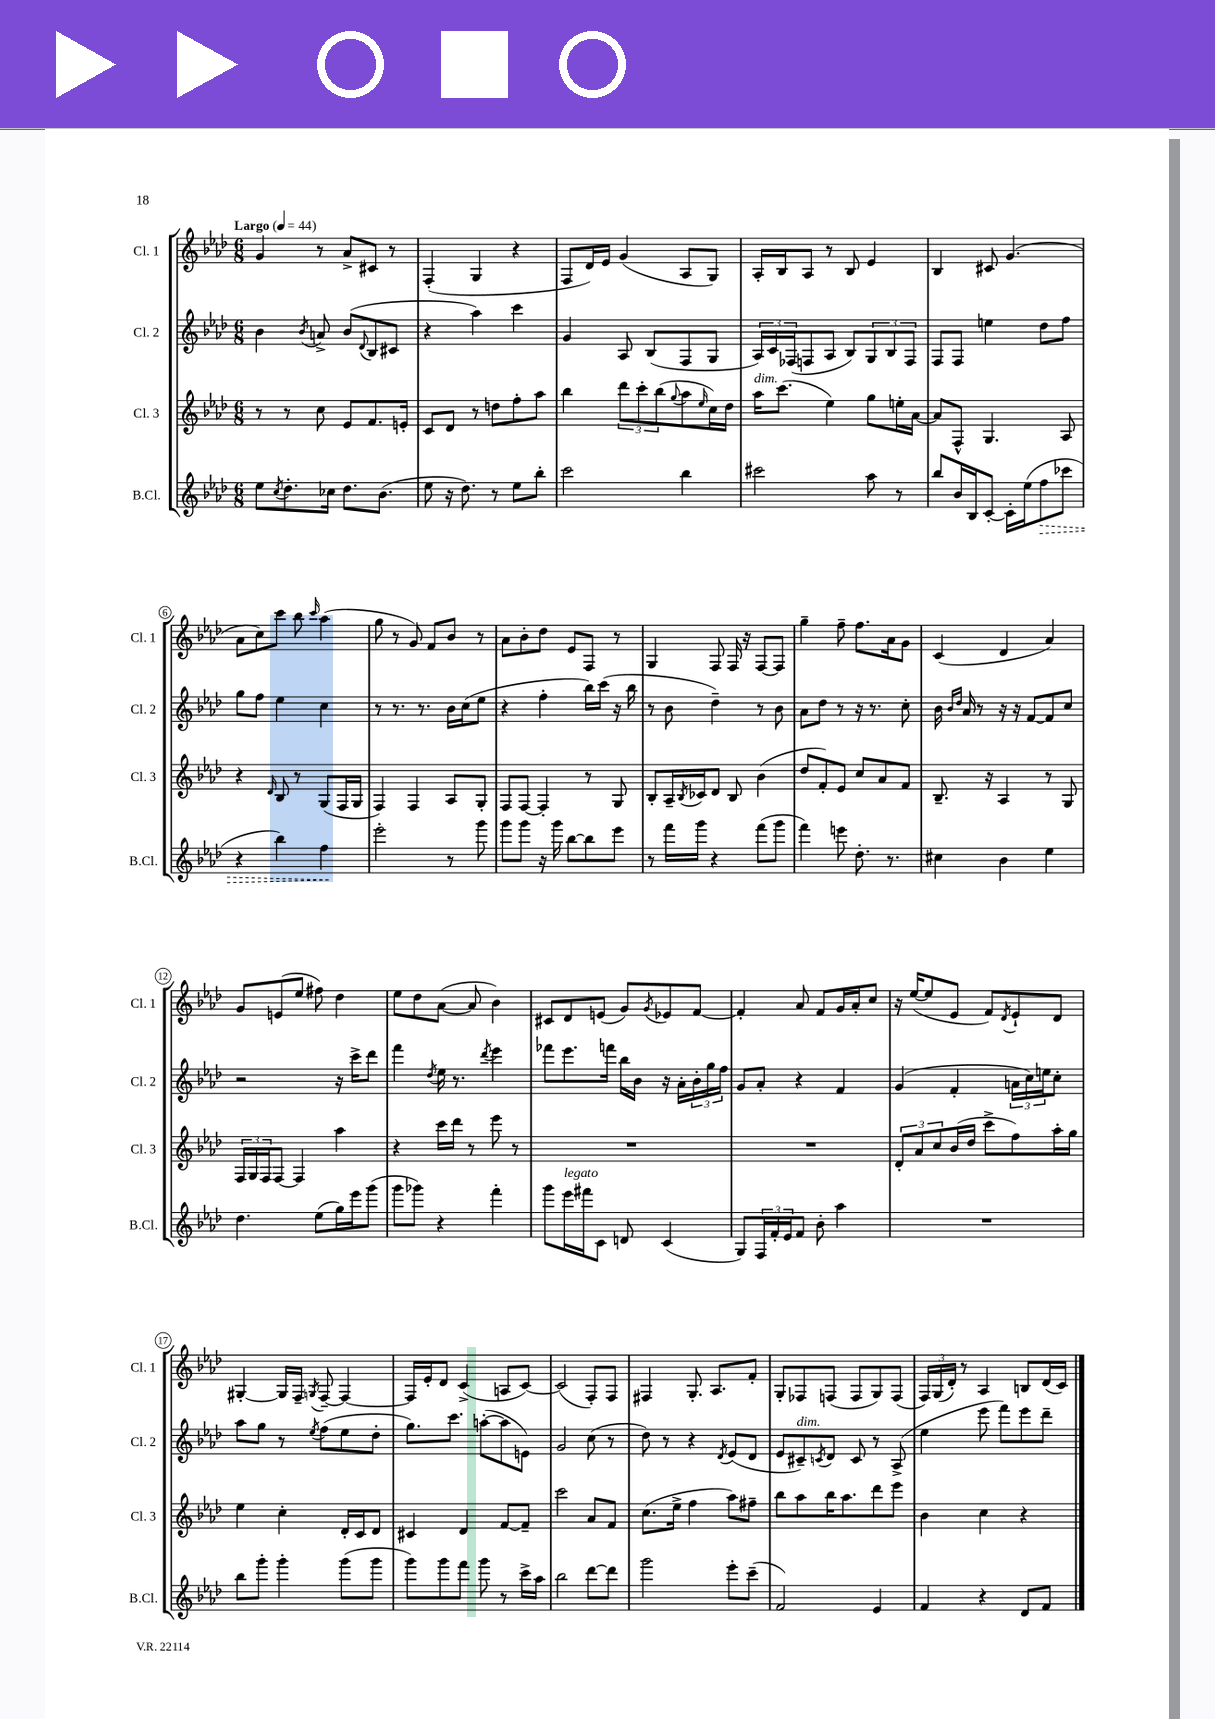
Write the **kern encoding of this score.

**kern	**kern	**kern	**kern
*staff4	*staff3	*staff2	*staff1
*clefG2	*clefG2	*clefG2	*clefG2
*k[b-e-a-d-]	*k[b-e-a-d-]	*k[b-e-a-d-]	*k[b-e-a-d-]
*M6/8	*M6/8	*M6/8	*M6/8
*MM44	*MM44	*MM44	*MM44
8ee-	8r	4b-	4g
8qcc	.	.	.
8.dd-'	8r	.	.
.	.	8qb-	.
.	8cc	8a^	8r
16cc-	.	.	.
8.dd-	8e-	(8b-	8a-^
.	.	8qqd-	.
.	8.f	8B-	8c#
(8.b-	.	.	.
.	.	8c#	8r
.	16e'	.	.
=	=	=	=
8ee-	8c	4r	(4F'
16r	8d-	.	.
8.dd-)	.	.	.
.	8r	4aa-)	4G
8r	8dd	.	.
8ee-	8ff'	4ccc	4r
8bb-'	8aa-	.	.
=	=	=	=
2ccc	4bb-	4g	8F
.	.	.	16d-)
.	.	.	16e-
.	12ddd-	8A-	(4g
.	12ccc'	.	.
.	.	(8B-	.
.	(12bb-	.	.
.	8qqgg	.	.
4bb-	8aa-	8F	8A-
.	16qqee-	.	.
.	16cc)	8G	8G)
.	16dd-	.	.
=	=	=	=
2ccc#	16aa-	24A-)	16A-'
.	.	24c	.
.	(8.ccc	.	16B-
.	.	(24F-	.
.	.	8F	8A-
.	4ee-)	8A-	8r
.	.	8B-)	8B-
8aa-	8gg	12G	4e-
.	.	12B-	.
8r	16ee'	.	.
.	.	12F	.
.	[16a-	.	.
=	=	=	=
8bb-	8a-]	8F	4B-
16b-	8F^^	8F	.
16B-	.	.	.
[8c'	4.G	4ee	8c#
16c']	.	.	(4.g
(16ee-	.	.	.
8ff	.	8dd-	.
8ccc-	8A-	8ff	.
=	=	=	=
4r	4r	8gg	8a-
.	.	8ff	8cc)
.	16qqd-	.	.
4bb-)	8B-	4ee-	8ccc
.	8r	.	8bb-
.	.	.	16qqccc
4ff	(8G	4cc	(4aa-
.	16F	.	.
.	16G	.	.
=	=	=	=
2eee-'	4F)	8r	8gg
.	.	8.r	8r
.	4F	.	8g)
.	.	8.r	.
.	.	.	8f
8r	8A-	16b-	8b-
.	.	(16cc	.
8ggg	8G'	8ee-	8r
=	=	=	=
8ggg	8F	4r	8a-
8ggg	[8F	.	8b-'
16r	4F']	4ff'	8dd-
16ggg	.	.	.
[8bb-	.	.	8e-
8bb-]	8r	16bb-)	8F
.	.	(16ccc	.
8eee-	8G	16r	8r
.	.	16bb-	.
=	=	=	=
8r	8B-'	8r	4G
16fff	16A-~	8b-	.
.	8qB-	.	.
16ggg	16c-	.	.
4r	8d-	4dd-~)	8F
.	8B-	.	16F
.	.	.	16r
(8fff	(4b-	8r	[8F
8ggg	.	8b-	8F]
=	=	=	=
4fff)	8dd-	8a-	4gg~
.	8f')	8dd-	.
8eee	8e-	8r	8ff~
8.dd-'	8cc	16r	8.ff
.	.	8.r	.
.	8a-	.	.
8.r	.	.	16a-
.	8f	8cc'	8g
=	=	=	=
4cc#	8.B-~	16b-	(4c
.	.	16qqb-	.
.	.	16qqdd-	.
.	.	16a-	.
.	.	8r	.
.	16r	.	.
4b-	4A-	16r	4d-
.	.	16r	.
.	.	[8f	.
4ee-	8r	8f]	4a-)
.	8G	8cc	.
=	=	=	=
4.dd-	24F	2r	8g
.	24G	.	.
.	24F	.	.
.	[8F	.	(8e
.	4F]	.	8ee-
(8ee-	.	.	8ff#)
16gg)	4aa-	16r	4dd-
16eee-	.	16ccc^	.
(8ggg	.	8ddd-	.
=	=	=	=
8ggg	4r	4fff	8ee-
8ggg-)	.	.	8dd-
.	.	8qdd-	.
4r	16ccc	16ee-	([8a-
.	16ddd-	8.r	.
.	8r	.	8a-]
.	.	8qddd-	.
4fff'	8eee-	4eee-	4b-)
.	8r	.	.
=	=	=	=
8ggg	2.r	8fff-	8c#
16eee-	.	8.eee-	8d-
16fff#	.	.	.
8c	.	.	(8e
.	.	16fff	.
8d	.	16bb-	8g)
.	.	16b-	.
.	.	.	8qg
(4c	.	16r	8e-
.	.	16a-'	.
.	.	24b-'	[8f
.	.	24gg	.
.	.	24ff	.
=	=	=	=
8G)	2.r	8g	4f']
24F	.	8a-'	.
24f'	.	.	.
24e-	.	.	.
8f	.	4r	8a-
8b-'	.	.	8f
4aa-	.	4f	16g
.	.	.	16a-'
.	.	.	8cc
=	=	=	=
2.r	12d-'	(4g	16r
.	.	.	([16ee-
.	12a-	.	.
.	.	.	8ee-]
.	12cc	.	.
.	(16b-	4f'	8e-
.	16dd-	.	.
.	8ccc^	.	8f)
.	.	.	8qd-
.	8ff)	24a	8e-`
.	.	24cc)	.
.	.	24ee	.
.	16aa-'	8cc'	8d-
.	16gg	.	.
=	=	=	=
8bb-	4ee-	8aa-	[4G#'
8ggg'	.	8gg	.
4ggg'	4cc'	8r	16G#]
.	.	.	16F~
.	.	8qee-	8qG
.	.	(8ff	[8F~
(8ggg	16d-'	8ee-	4F_
.	16c	.	.
8ggg	8d-	8dd-'	.
=	=	=	=
8ggg)	4c#	8.gg)	16F]
.	.	.	16e-'
8ggg	.	.	8d-
.	.	8.ccc	.
8fff	4d-	.	(4c^
8ggg	.	([8aa'	.
8r	[8f	8aa]	8A
16ccc^	8f~]	8e)	[8c)
16aa-	.	.	.
=	=	=	=
2bb-	2ccc	2g	(2c]
[8ddd-	8a-	(8cc	8F')
8ddd-]	8f	8r	8F
=	=	=	=
2ggg	(8.cc	8dd-)	4F#
.	.	8r	.
.	16ee-^	.	.
.	4ff	4r	8.G'
.	.	.	8.A-
.	.	8qd-	.
8eee-'	8aa-)	(8e-	.
(8ccc~	8ff#~	8d-	8f'
=	=	=	=
2f)	8bb-	8e-	8G'
.	8aa-	8c#~)	8F-
.	.	8qc	.
.	16bb-	8d-	(8F
.	8.aa-	.	.
.	.	8c	8F
4e-	8ddd-	8r	8G)
.	8eee-	(8A-^	(8F
=	=	=	=
4f	4b-	4ee-	24F)
.	.	.	(24G
.	.	.	24d-')
.	.	.	8r
4r	4cc	8eee-	4A-
.	.	8fff)	.
8d-	4r	8eee-	8B
8f	.	8ddd-~	(16d-
.	.	.	16c)
==	==	==	==
*-	*-	*-	*-
